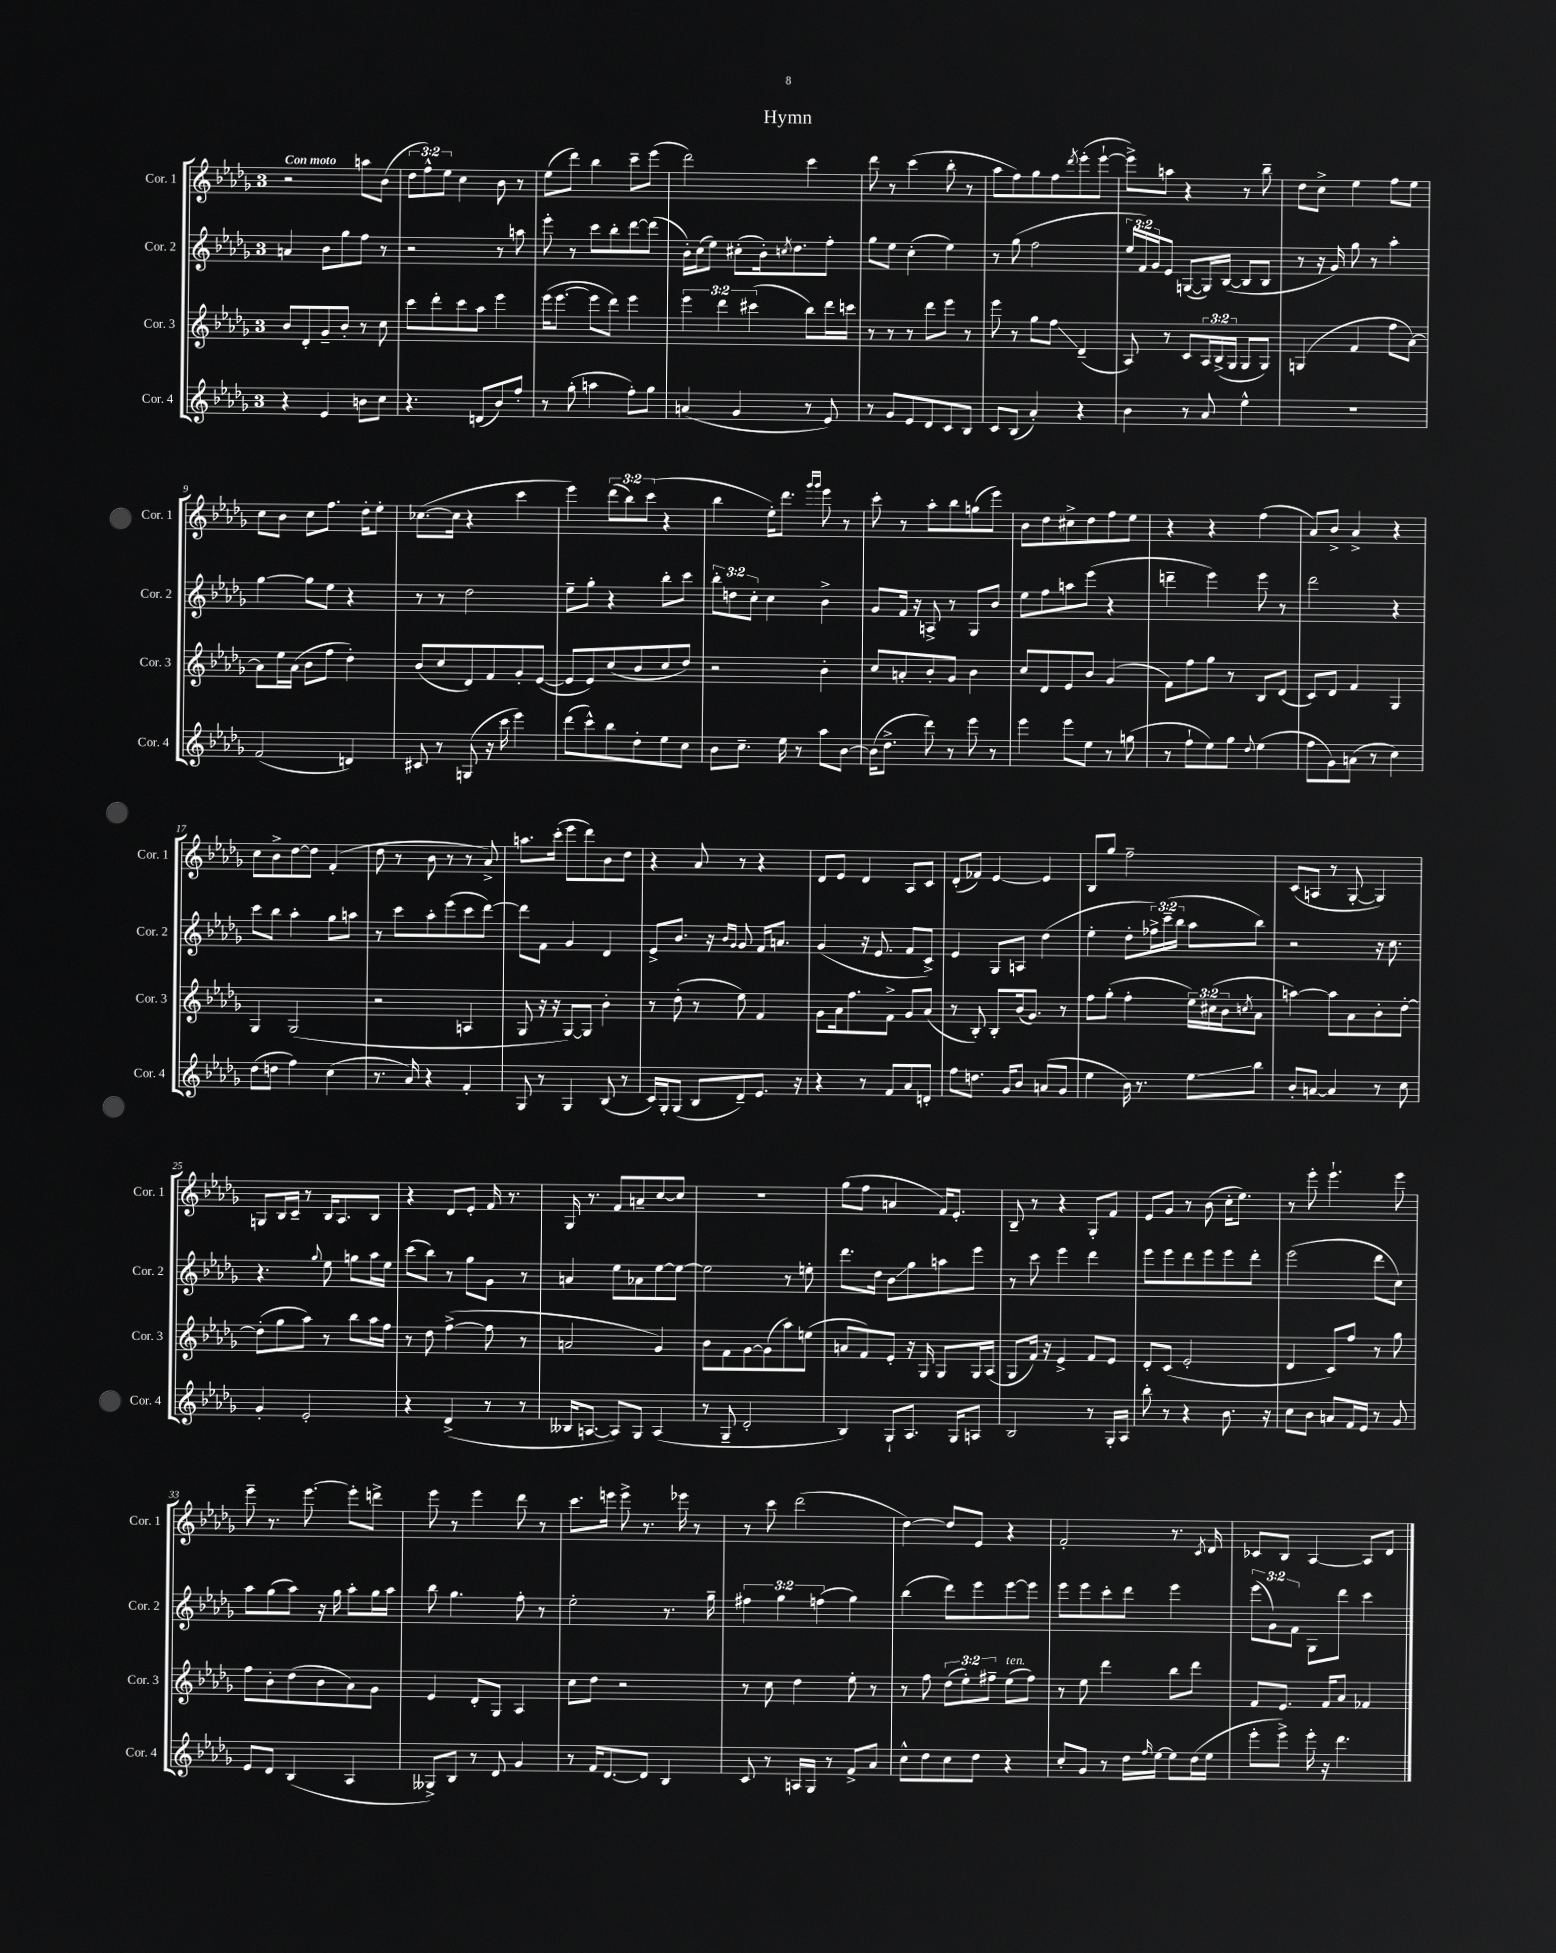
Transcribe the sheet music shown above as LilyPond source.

\header { title = "Hymn" }
<<
\new StaffGroup <<
\new Staff = "s0" \with { instrumentName = "Cor. 1" shortInstrumentName = "Cor. 1" } {
    \clef treble \key des \major \once \override Staff.TimeSignature.style = #'single-digit \time 3/4 \override Staff.TupletNumber.text = #tuplet-number::calc-fraction-text \tempo "Con moto"
    r2 a''8 bes'8( |
    \tuplet 3/2 { des''8 f''8-^) ees''8 } c''4 bes'8 r8 |
    ees''8( des'''8) bes''4 c'''8-- ees'''8( |
    des'''2) c'''4 |
    des'''8 r8 c'''4( bes''8-. r8 |
    aes''8 f''8) ges''8 f''8 \acciaccatura { des'''8 } ees'''8-.( ees'''8~-! |
    ees'''8->) a''8 r4 r8 bes''8-- |
    des''8 c''8-> ees''4 f''8 ees''8 |
    c''8 bes'8 c''8 f''8. des''16-. ees''8-. |
    ces''8.~( ces''16 r4 c'''4 |
    ees'''4) \tuplet 3/2 { des'''8( bes''8) c'''8( } r4 |
    bes''4 ees''16-.) des'''8. \grace { ges'''16 ges'''16 } ees'''8 r8 |
    c'''8-. r8 aes''8-. bes''8 g''8( ees'''8) |
    bes'8 des''8 cis''8-> des''8 f''8 ees''8 |
    r4 r4 f''4( |
    aes'8) bes'8-> aes'4-> r4 |
    c''8 bes'8-> des''8~ des''8 f'4-.( |
    des''8 r8 bes'8 r8 r8 aes'8->) |
    a''8. c'''16-.( ees'''8 des'''8) bes'8 des''8 |
    r4 aes'8 r8 r4 |
    des'8 ees'8 des'4 aes8 c'8 |
    des'8-.( fes'8) ees'4~ ees'4 |
    bes8 ges''8 f''2-- |
    c'8( a8 r8 ges8~-. ges4) |
    g8 bes16 c'16-- r8 bes16 aes8. bes8 |
    r4 des'8 ees'8-. f'16 r8. |
    ges16 r8. f'8 a'8-- c''8~ c''8 |
    R2. |
    ges''8( f''8 a'4 f'16) ees'8.-. |
    bes8-- r8 r4 ges8-. f'8 |
    ees'8 ges'8 r8 bes'8( c''16-. ees''8.) |
    r8 ees'''8-. ees'''4.-! ees'''8 |
    ees'''8-- r8. ees'''8.~ ees'''8-. d'''8-> |
    ees'''8 r8 ees'''4 des'''8 r8 |
    c'''8. e'''16 e'''8-> r8. ees'''16 r8 |
    r8 c'''8 des'''2( |
    des''4~) des''8 ees'8 r4 |
    f'2-. r8. \acciaccatura { c'8 } des'16 |
    ces'8 bes8 aes4~ aes8 des'8 \bar "|." |
}
\new Staff = "s1" \with { instrumentName = "Cor. 2" shortInstrumentName = "Cor. 2" } {
    \clef treble \key des \major \once \override Staff.TimeSignature.style = #'single-digit \time 3/4 \override Staff.TupletNumber.text = #tuplet-number::calc-fraction-text
    a'4 bes'8 ges''8 f''8 r8 |
    r2 r8 a''8 |
    ees'''8-. r8 c'''8 bes''8-. des'''8~ des'''8( |
    bes'16-.) c''16( ees''8) cis''8-.( bes'16-.) \acciaccatura { c''8 } des''8. f''8-. |
    ges''8 ees''8 c''4-.( ees''4) |
    r8 ges''8( f''2 |
    \tuplet 3/2 { ees''16 f'16) ges'16 } ees'8 g8~( g16) bes16~( bes8 bes8 |
    r8 r16 ges'16) ges''8 r8 aes''4-. |
    ges''4~ ges''8 ees''8 r4 |
    r8 r8 des''2 |
    ees''8-- ges''8-. r4 bes''8-. c'''8 |
    \tuplet 3/2 { bes''8-. d''8 c''8-. } c''4 bes'4-> |
    ges'8 f'16 r16 a8-> r8 ges8 bes'8 |
    ees''8 f''8 a''8 ees'''8( r4 |
    d'''4-- ees'''4) ees'''8 r8 |
    des'''2 r4 |
    c'''8 bes''8 aes''4-. ges''8 a''8 |
    r8 c'''8 aes''8-. ees'''8( c'''8 des'''8~) |
    des'''8 f'8 ges'4 des'4 |
    ees'8-> bes'8. r16 \grace { bes'16 ges'16 } ges'8 f'16 a'8. |
    ges'4( r16 ees'8. f'8 c'8->) |
    ees'4 ges8 a8 des''4( |
    ees''4-. des''8-. \tuplet 3/2 { fes''16->) c'''16--( bes''16 } aes''8 bes''8) |
    r2 r16 c''8. |
    r4. \appoggiatura { ges''8 } ees''8 g''8 aes''16 ees''16 |
    c'''8( bes''8) r8 ges''8 ges'8 r8 |
    a'4 ees''8 aes'8 ees''8~ ees''8~ |
    ees''2 r8 e''8-. |
    des'''8. des''16 bes'8\glissando ges''8 a''8 ees'''8 |
    r8 c'''8 ees'''4 des'''4 |
    ees'''8 ees'''8 des'''8 ees'''8 ees'''8 des'''8-. |
    ees'''2( des'''8 c''8) |
    aes''8 ges''8( aes''8) r16 ges''16 aes''8-. ges''16 aes''16 |
    bes''8 ges''4. f''8-. r8 |
    ees''2-. r8. ges''16-- |
    \tuplet 3/2 { fis''4 ges''4 f''4( } ges''4) |
    bes''4( des'''8) ees'''8 ees'''8~ ees'''8 |
    ees'''8 ees'''8 c'''8-. des'''8 ees'''4 |
    \tuplet 3/2 { ees'''8( ges'8) f'8 } ges8 des'''8 c'''4 \bar "|." |
}
\new Staff = "s2" \with { instrumentName = "Cor. 3" shortInstrumentName = "Cor. 3" } {
    \clef treble \key des \major \once \override Staff.TimeSignature.style = #'single-digit \time 3/4 \override Staff.TupletNumber.text = #tuplet-number::calc-fraction-text
    bes'8 des'8-. ges'8-- bes'8-. r8 c''8 |
    c'''8 des'''8-. c'''8 aes''8 ees'''4 |
    ees'''16( ees'''8.~ ees'''8 des'''8) ees'''4 |
    \tuplet 3/2 { ees'''4 des'''4 cis'''4( } bes''8) des'''16 c'''16 |
    r8 r8 r8 des'''8 ees'''8 r8 |
    ees'''8 r8 ges''8 f''8\glissando des'4--( |
    aes8) r8 c'8 \tuplet 3/2 { aes16 bes16->( ges16 } ges8 ges8) |
    g4( f'4 f''8 aes'8~) |
    aes'8 ees''16 aes'16( bes'8 f''8 des''4-.) |
    bes'8( c''8 des'8) f'8 ges'8-. ees'8~( |
    ees'8 ees'8) c''8( bes'8 c''8 des''8) |
    r2 bes'4-. |
    c''8 a'8-. bes'8-. ges'8 bes'4 |
    c''8 des'8 ees'8 bes'8 ges'4( |
    f'8) f''8 ges''8 r8 bes8 des'8( |
    c'8) des'8 f'4 ges4 |
    ges4 ges2( |
    r2 a4 |
    ges8 r16 r16 ges8~) ges8 bes'4-. |
    r8 des''8-.( r8 ees''8) f'4 |
    ges'8 aes'16 f''8. f'8-> ges'8 aes'8( |
    r8 bes8-.) bes8-. bes'16( ges'8.) r8 |
    f''8 ges''8-.( f''4-. \tuplet 3/2 { ees''16) cis''16( bes'16 } \acciaccatura { c''8 } aes'8 |
    a''4~) a''8 aes'8 bes'8-. des''8~-. |
    des''8-.( ges''8 aes''8) r8 bes''8 aes''16 f''16 |
    r8 des''8 f''4~->( f''8 r8 |
    a'2 ges'4) |
    bes'8 f'8 ges'8~ ges'8( aes''8) e''8( |
    a'8 f'8) ees'8-. r16 ges16 ges8 ges16 aes16( |
    ges8 f'16) r16 ees'4-> f'8 ees'8 |
    des'8-. c'8( ees'2-. |
    des'4 c'8) f''8 r8 ges''8 |
    f''8 bes'8-. des''8( bes'8 aes'8) ges'8 |
    ees'4 des'8-. ges8 aes4 |
    c''8 des''8 r2 |
    r8 c''8 des''4 ees''8-. r8 |
    r8 f''8 \tuplet 3/2 { des''8( ees''8-.) fis''8-- } ees''8^\markup { \italic "ten." }( fis''8) |
    r8 ees''8 des'''4 bes''8 des'''8 |
    f'8 ees'8. f'16 aes'8 fes'4 \bar "|." |
}
\new Staff = "s3" \with { instrumentName = "Cor. 4" shortInstrumentName = "Cor. 4" } {
    \clef treble \key des \major \once \override Staff.TimeSignature.style = #'single-digit \time 3/4
    r4 ees'4 b'8 c''8 |
    r4. d'8( bes'8) f''8-. |
    r8 ges''8-.( a''4 f''8-.) ges''8 |
    a'4( ges'4 r8 ees'8) |
    r8 ges'8 ees'8 des'8 c'8 bes8 |
    c'8 bes8( aes'4-.) r4 |
    bes'4 r8 aes'8 ees''4-^ |
    R2. |
    f'2( d'4) |
    cis'8 r8 g8( r16 c'''16 ees'''4) |
    des'''8( c'''8-^) bes''8 des''8-. ees''8 c''8 |
    bes'8 c''8.-- ees''16 r8 aes''8 bes'8~ |
    bes'16( des''8.-> des'''8) r8 ees'''8 r8 |
    ees'''4 ees'''8 ees''8 r8 g''8( |
    r8 f''8-! ees''8) ges''8 \appoggiatura { des''8 } ees''4( |
    f''8 ges'8) a'8( r8 c''4) |
    des''8( d''8 f''4) c''4( |
    r8. aes'16) r4 f'4-. |
    ges8 r8 ges4 bes8( r8 |
    c'16) ges16-. ges8( bes8 des'8--) ees'8. r16 |
    r4 r8 f'8 aes'8 d'8-. |
    f''8 d''8. ges'16 bes'8 a'8( ges'8 |
    ees''4 bes'16) r8. ees''8\glissando bes''8 |
    bes'8-. a'8~ a'4 r8 c''8 |
    ges'4-. ees'2-. |
    r4 des'4->( r8 r8 |
    beses16 a8.~ a8) ges8 a4( |
    r8 ges8-- des'2-. |
    bes4) ges8-! aes8. ges16 a8 |
    bes2 r8 ges16-. aes16 |
    bes''8-. r8 r4 bes'8. r16 |
    c''8 bes'8 a'8 f'16 ees'16 r8 ges'8 |
    ees'8 des'8 bes4( aes4 |
    geses8->) bes8 r8 des'8 ges'4 |
    r8 f'16 des'8.~ des'8 bes4 |
    c'8 r8 a16 ges16 r8 f'8-> aes'8 |
    c''8-^ des''8 c''8 des''8 r4 |
    c''8-. ges'8 r8 des''16 \grace { f''16 } ees''16~ ees''8 des''16( ees''16 |
    ees'''8-. ees'''8->) ees'''16-. r16 des'''4. \bar "|." |
}
>>
>>
